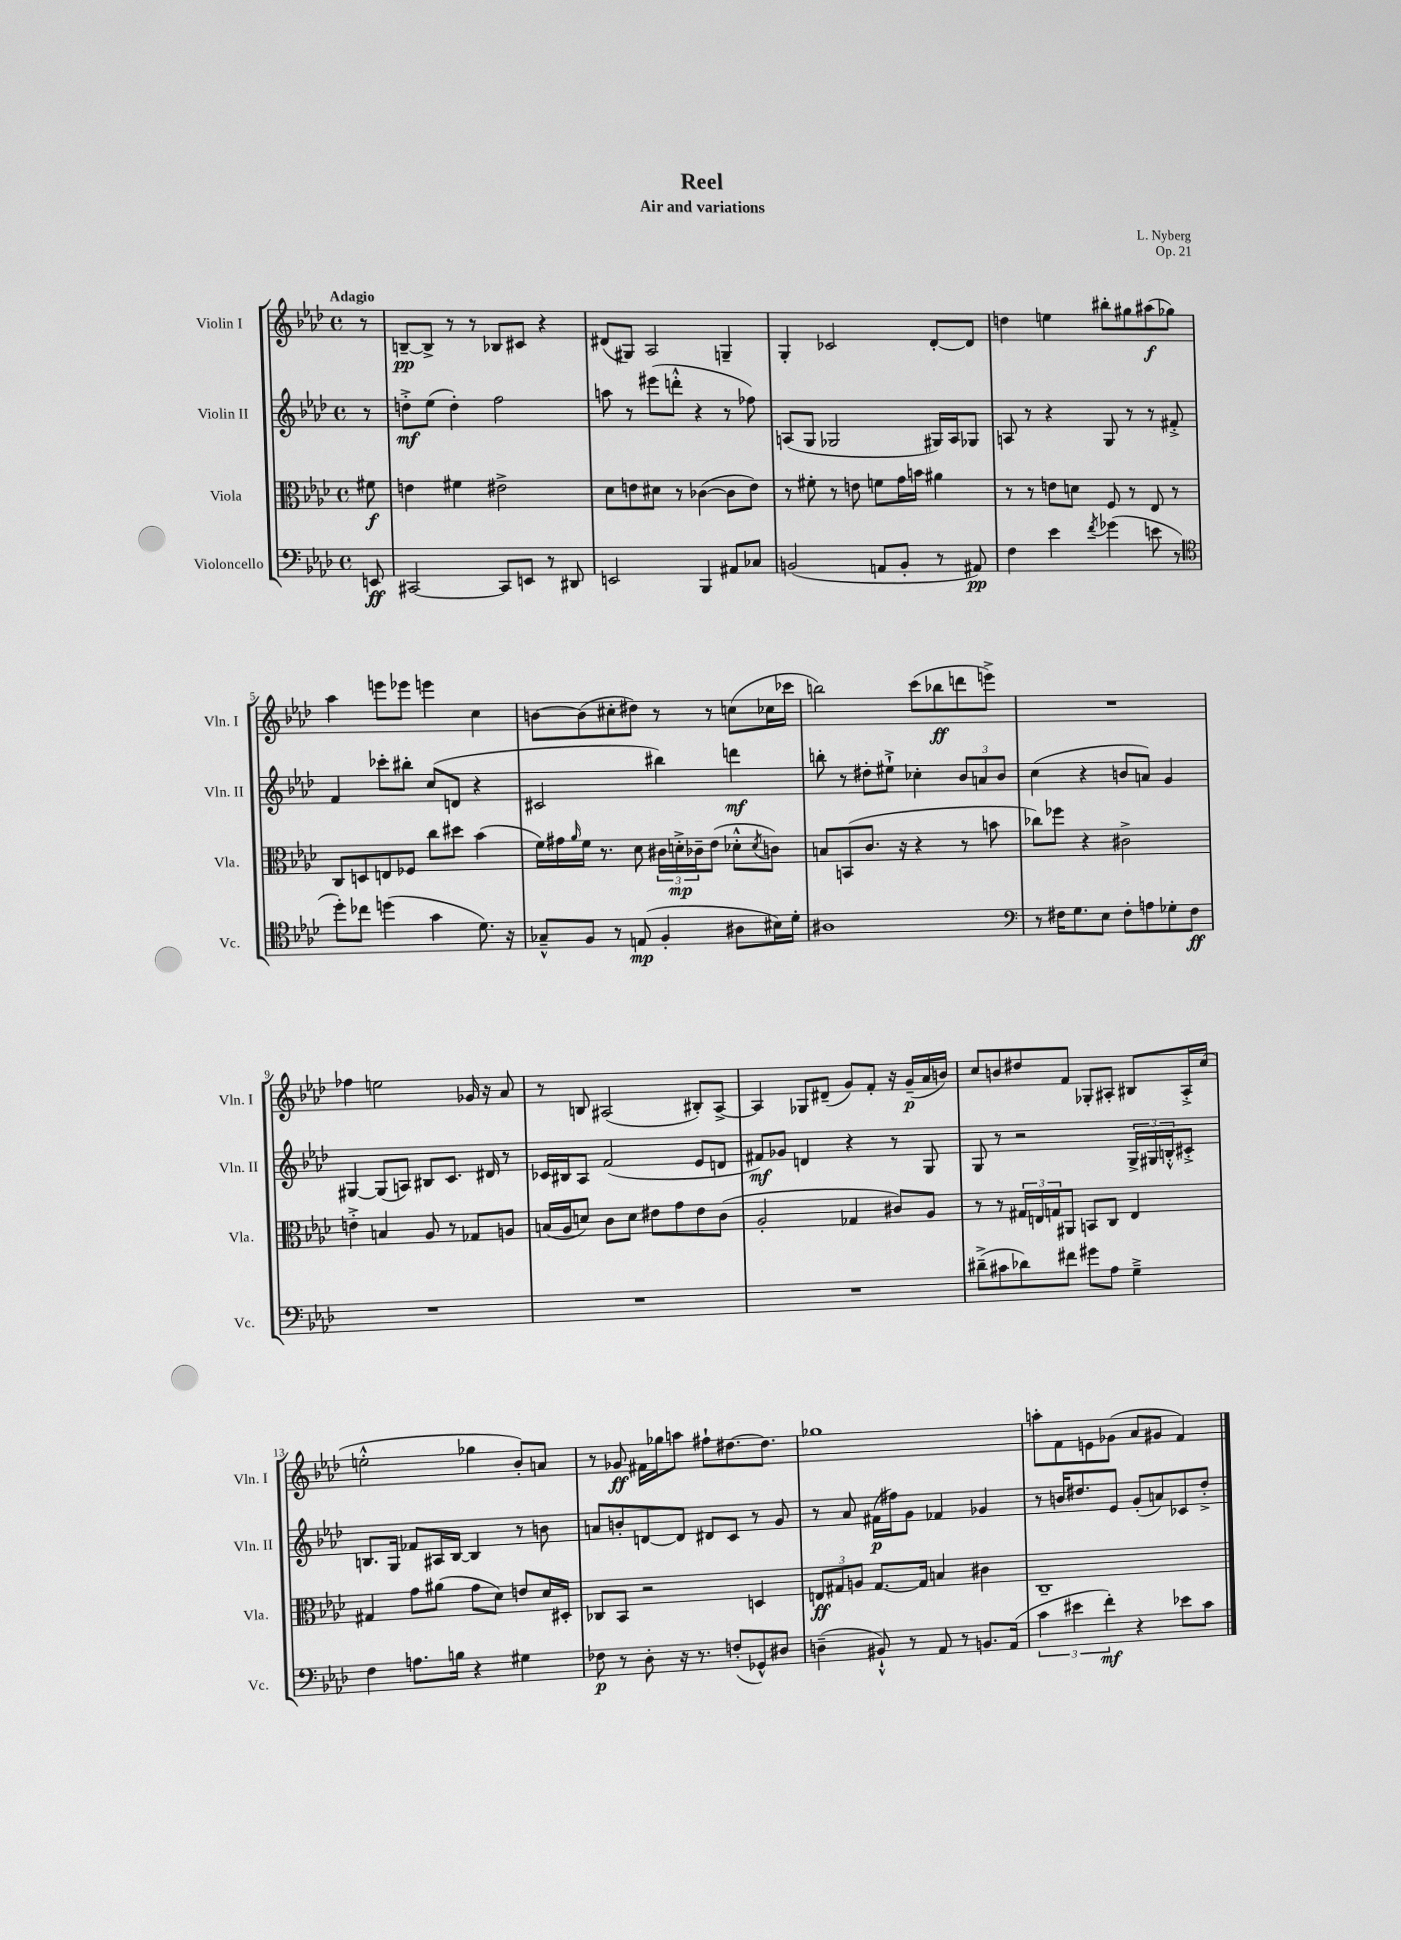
\header { title = "Reel" composer = "L. Nyberg" subtitle = "Air and variations" opus = "Op. 21" }
<<
\new StaffGroup <<
\new Staff = "s0" \with { instrumentName = "Violin I" shortInstrumentName = "Vln. I" } {
    \clef treble \key aes \major \defaultTimeSignature \time 4/4 \partial 8 \tempo "Adagio"
    r8 |
    b8~--\pp b8-> r8 r8 bes8 cis'8 r4 |
    dis'8( gis8) aes2 g4-- |
    g4-. ces'2 des'8~-. des'8 |
    d''4 e''4 bis''8-. gis''8 ais''8\f( ges''8) |
    aes''4 e'''8 ees'''8 e'''4 c''4 |
    b'8~ b'8( cis''8-. dis''8) r8 r8 c''8( ces''16 ces'''16 |
    b''2) c'''8( bes''8\ff d'''8 e'''8->) |
    R1 |
    fes''4 e''2 ges'16 r16 aes'8 |
    r8 b8 ais2( bis8-.) ais8~-> |
    ais4 ges8 dis'8--( g'8) f'8-. r16 g'16--\p( aes'16 b'16) |
    c''8 b'8 dis''8 f'8 ges8-. ais8-. bis8 ais16-.-> c''16( |
    e''2-.-^ ges''4 bes'8-.) a'8 |
    r8 ges'8\ff fis'16 ges''16 a''8 fis''8-! dis''8.~ dis''8. |
    ges''1 |
    a''8-. f'8 e'8 ges'8( aes'8 gis'8 f'4) \bar "|." |
}
\new Staff = "s1" \with { instrumentName = "Violin II" shortInstrumentName = "Vln. II" } {
    \clef treble \key aes \major \defaultTimeSignature \time 4/4 \partial 8
    r8 |
    d''8-.->\mf ees''8( d''4-.) f''2 |
    a''8 r8 eis'''8( d'''8-.-^ r4 r8 fes''8) |
    a8( g8 ges2 gis16) a16 ges8 |
    a8 r8 r4 g8 r8 r8 fis'8-.-> |
    f'4 ces'''8-. bis''8-. c''8( d'8 r4 |
    cis'2 bis''4) d'''4\mf |
    b''8-. r8 dis''8-. eis''8-!-> ces''4-. \tuplet 3/2 { bes'8 a'8 bes'8 } |
    c''4( r4 b'8 a'8) g'4 |
    gis4~ gis8( a8) bis8 c'8. dis'16 r8 |
    ces'16 bis16 aes8 f'2( ees'8 d'8 |
    fis'8\mf) ges'8 d'4 r4 r8 g8 |
    g8 r8 r2 \tuplet 3/2 { g16-> gis16 b16-.-^ } cis'8-.-> |
    b8. g16 fes'8 ais16 b16~ b4 r8 b'8 |
    a'8 b'8-. d'8~ d'8 dis'8 c'8 r8 g'8 |
    r8 aes'8 fis'16\p( fis''16) g'8 fes'4 ges'4 |
    r8 b'16 dis''8. ees'8 g'8-.( a'8) ces'8 dis''8-.-> \bar "|." |
}
\new Staff = "s2" \with { instrumentName = "Viola" shortInstrumentName = "Vla." } {
    \clef alto \key aes \major \defaultTimeSignature \time 4/4 \partial 8
    fis'8\f |
    e'4 fis'4 eis'2-> |
    des'8 e'8 dis'8 r8 ces'4~( ces'8 e'8) |
    r8 fis'8-. r8 e'8 f'8 g'16 b'16 ais'4 |
    r8 r8 e'8 d'8 f8 r8 ees8 r8 |
    c8 d8 e8 fes8 c''8 dis''8 bes'4( |
    f'16) gis'16 \grace { aes'16 } f'16 r8. des'8 \tuplet 3/2 { cis'16 d'16-.->\mp ces'16-- } ees'8( des'8-.-^ \acciaccatura { des'8 } c'8) |
    b8 b,8( c'8. r16 r4 r8 b'8 |
    ces''8) fes''8 r4 cis'2-> |
    e'4-.-> b4 aes8 r8 ges8 a8 |
    b16( aes16 d'8) c'8 d'8 eis'8 g'8 eis'8 c'8( |
    aes2-. ges4 cis'8) aes8 |
    r8 r8 \tuplet 3/2 { gis16 e16 g16 } ais,8 b,8 c8 e4 |
    gis4 g'8 ais'8( g'8 des'8) e'8 des'16 dis16-. |
    ces8 bes,8 r2 d4 |
    \tuplet 3/2 { e8\ff gis8 a8 } gis8.~ gis16 b4 cis'4 |
    c1-- \bar "|." |
}
\new Staff = "s3" \with { instrumentName = "Violoncello" shortInstrumentName = "Vc." } {
    \clef bass \key aes \major \defaultTimeSignature \time 4/4 \partial 8
    e,8\ff |
    cis,2~ cis,8 e,8 r8 dis,8 |
    e,2 bes,,4 ais,8 ces8 |
    b,2( a,8 b,8-. r8 ais,8\pp) |
    f4 ees'4 \acciaccatura { f'8 } ges'4( e'8 r8 |
    \clef tenor des''8-.) ces''8 d''4( g'4 des'8.) r16 |
    ges8---^ f8 r8 e8\mp( f4-. ais8 bis16) des'16-. |
    ais1 |
    \clef bass r8 fis16 g8. ees8 fis8-. a8 ges8-. fis8\ff |
    R1 |
    R1 |
    R1 |
    dis'8--->( cis'8 des'8) fis'8 gis'8 aes8 g4---> |
    f4 a8. b16 r4 gis4 |
    fes8\p r8 des8-. r16 r8. f8-.( ges,8-^) dis8 |
    d4--( bis,8-!-^) r8 aes,8 r8 b,8. aes,16( |
    \tuplet 3/2 { c'4 eis'4 f'4-.\mf) } r4 ees'8 c'8 \bar "|." |
}
>>
>>
